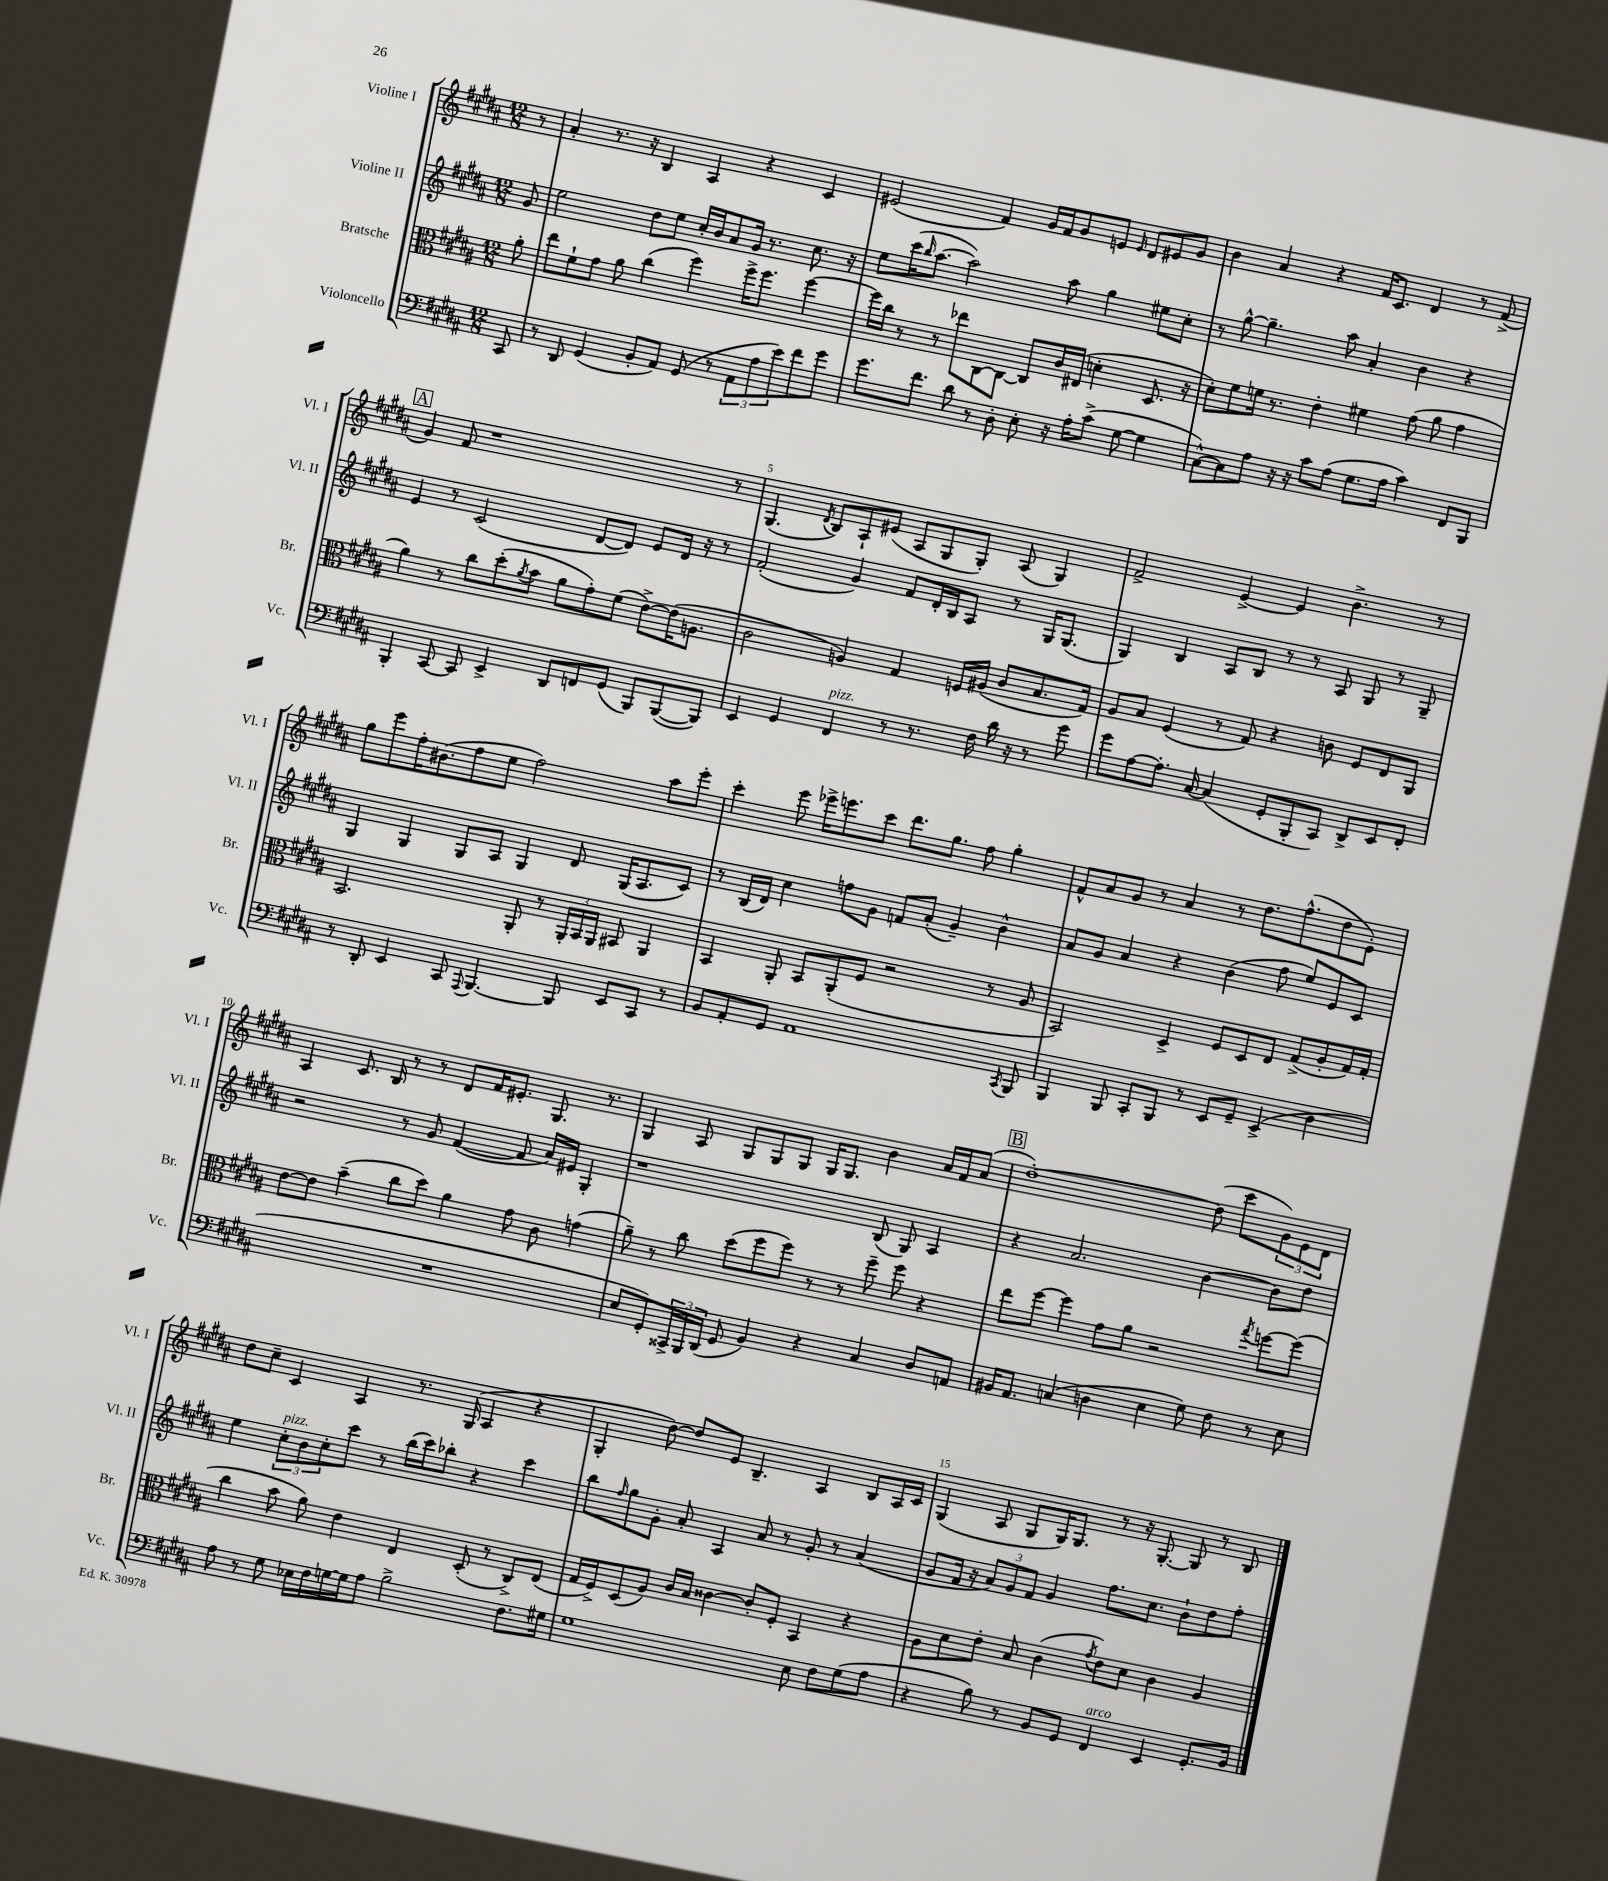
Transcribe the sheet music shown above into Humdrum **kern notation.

**kern	**kern	**kern	**kern
*staff4	*staff3	*staff2	*staff1
*clefF4	*clefC3	*clefG2	*clefG2
*k[f#c#g#d#a#]	*k[f#c#g#d#a#]	*k[f#c#g#d#a#]	*k[f#c#g#d#a#]
*M12/8	*M12/8	*M12/8	*M12/8
8CC#/	8a#'\	8g#/	8r
=	=	=	=
8r	8ee\L	2ee\	4a#'/
8DD#/	8f#`\	.	.
(4GG#/	8g#\J	.	8.r
.	8a#\	.	.
.	.	.	16r
8BB'/L	(4cc#\	8dd#\L	4B/
8AA#/J)	.	8ee\J	.
(8GG#/	4ff#\)	16cc#'/LL	4A#/
.	.	16b/J	.
8r	.	8a#/	.
12AA#\L	16ff#^\LK	16g#/Jk	4r
.	8.ff#\J	8.r	.
12A#\	.	.	.
12e\)	.	.	.
8f#\	[4ff#\	8.cc#\	4c#/
8g#\J	.	.	.
.	.	16r	.
=	=	=	=
8.g#\L	16ff#\]LL	8ee\L	(2e#/
.	16cc#\JJ	.	.
.	8r	(16ccc#\K	.
.	.	16qqbb/	.
8.f#\J	.	[8.aa#\J	.
.	8r	.	.
8d#\	8ee-\L	2aa#\])	.
8r	[8C#\	.	4f#/)
8D#'\	8C#\_J	.	.
8E'\	8C#/]L	.	16g#/LL
.	.	.	16f#/J
16r	16c#/L	8aa#\	8g#/
16A#'\LK	(16E#/JJ	.	.
(8c#^\J	4d'\	4gg#\	8e/J
.	.	.	16qqe/
[8G#\	.	.	8d#/L
4G#\]	8.D#/	8ee#\L	8e#/
.	.	8cc#'\J	8g#/J
.	16r	.	.
=	=	=	=
[8C#^^\L)	8d#'\L)	8r	4b\
8C#\]	8f#\	[8gg#^^\	.
8A#\J	16f\Jk	4.gg#~\]	4a#/
.	8.r	.	.
16r	.	.	.
16r	.	.	.
8c#\L	4e'\	.	4r
(8A#\J	.	8aa#\	.
8.G#\L	4f#\	4a#'/	16f#/LK
.	.	.	8.c#/J
16A#\Jk	.	.	.
4c#\)	(8g#\	4b\	4d#/
.	8a#\	.	.
8FF#/L	4g#\	4r	8r
8BBB/J	.	.	(8f#^/
=	=	=	=
4BBB'/	4a#\)	4e/	4g#/)
[8CC#/	8r	8r	8f#/
8CC#/]	8cc#\L	(2c#/	1r
4EE^/	(8dd#'\	.	.
.	8qa#/	.	.
.	8b\J	.	.
8DD#/L	8a#\L	.	.
8FF/	8g#'\)	[8d#/L	.
(8GG#/J	(8f#\J	8d#/]J)	.
8BBB/L)	[8e^\L)	8e/L	.
([8BBB/	(16e\]K	16d#/Jk	.
.	8.A\J	16r	.
8BBB/]J)	.	8r	8r
=	=	=	=
4EE/	2c#\	(2f#'/	(4.G#/
4GG#/	.	.	.
.	.	.	8qd#/
.	.	.	8B/L)
4FF#/	4A/)	4g#/)	8A#`/
.	.	.	(8e#/J
8r	4G#/	8f#/L	8A#/L
8.r	.	16d#'/L	8G#/
.	.	16B/J	.
.	16F/LL	8A#/J	8G#'/J)
16F#\	(16A#/JJ	.	.
16d#\	8c#/L	8r	(8A#/
16r	.	.	.
8r	8.B/	16G#/LK	4G#/)
.	.	(8.G#/J	.
8g#\	.	.	.
.	16G#/Jk)	.	.
=	=	=	=
8g#\L	8A#/L	4G#/)	2f#^/
[8A#\	8B/J	.	.
8.A#'\]J	(4F#/	4B/	.
[16C#/	.	.	.
(4C#/]	8r	8A#/L	[4e^/
.	8G#/)	8B/J	.
8GG#'/L	4r	8r	4e/]
8BBB'/	.	8r	.
8CC#/J)	8c\	8A#/	4.b^\
8DD#^/L	8F#/L	8G#/	.
8EE/	8E/	8r	.
8FF#'/J	8AA#/J	8G#~/	8r
=	=	=	=
8r	2.BB/	4G#/	8gg#\L
8DD#'/	.	.	8eee\
4EE/	.	4G#/	16ff#'\K
.	.	.	(8.b#\
8CC#/	.	8G#/L	8ff#\
8qqAAA#/	.	.	.
[4.BBB/	.	8A#/J	8ee\J
.	8AA#'/	4G#/	2ff#\)
.	8r	.	.
8BBB/]	24AA#'/LL	8d#/	.
.	24BB/	.	.
.	24AA#/JJ	.	.
8EE/L	8BB#/	(16G#/LK	.
.	.	8.A#/	.
8CC#/J	4AA#/	.	8aa#\L
8r	.	8c#/J)	8eee'\J
=	=	=	=
8BB/L	4BB/	8r	4ccc#'\
8AA#'/	.	(16B/LL	.
.	.	16d#/JJ)	.
8GG#/J	8AA#'/	4cc#\	8eee\
1AA#	8BB/L	.	16eee-^\LK
.	.	.	8.eee\
.	(8AA#'/	8ff\L	.
.	8F#/J	8g#\J	8ccc#\J
.	2r	8f/L	8.ddd#\L
.	.	(8a#'/J	.
.	.	.	8.gg#\J
.	.	4g#~/)	.
.	.	.	8ff#\
.	8r	4b^^\	4gg#'\
8qCC#/	.	.	.
8BBB/	8A#/	.	.
=	=	=	=
4BBB/	2BB/)	8a#/L	8f#^^/L
.	.	8g#/J	8a#/
8BBB/	.	4a#/	8g#/J
8CC#'/L	.	.	8r
8BBB/J	4D#^/	4r	4a#/
8r	.	.	.
8EE/L	8F#/L	(4b\	8r
8GG#~/J	8D#/	.	8.dd#\L
(4EE^/	8E/J	8ff#\	.
.	.	.	(8.ff#^^\
.	(8G#^/L	8ee/L)	.
4D#\	8A#'/	8e/	8dd#\
.	16G#/L)	8c#/J	8e'\J)
.	16G#'/JJ	.	.
=	=	=	=
1.r	[8e\L	2r	4A#/
.	8e\]J	.	.
.	(4b~\	.	8.c#/
.	.	.	16B/
.	8cc#\L	8r	8r
.	8dd#\J)	8g#/	8r
.	4a#\	([4f#/	8d#/L
.	.	.	16f#/K
.	.	.	8.e#'/J
.	8g#\	8f#/]	.
.	8c#\	16a#/LL)	8.G#/
.	.	16e#/JJ	.
.	(4g\	4G#'/	.
.	.	.	8.r
=	=	=	=
8E/L	8a#~\)	1r	4G#/
8GG#'/)	8r	.	.
24CC##^/L	8cc#\	.	8A#/
24BBB/	.	.	.
(24DD#/JJ	.	.	.
8GG#/	(8dd#\L	.	8G#/L
4BB/)	8ff#\	.	8G#/
.	8ff#\J)	.	8G#/J
4r	8r	.	16G#/LK
.	.	.	8.G#/J
.	8r	.	.
4C#/	8ff#~\	(8B/	4b\
.	8ff#\	8G#/)	.
8D#/L	4r	4A#/	16a#/LL
.	.	.	16f#/J
8AA/J	.	.	(8a#/J
=	=	=	=
16BB#/LK	8ee\L	4r	[1dd#')
8.AA#/J	.	.	.
.	[8ff#\J	.	.
(4C/	4ff#\]	2.a#/	.
4D\	8g#\L	.	.
.	8a#\J	.	.
4E\	2r	.	.
8G#\)	.	[4b\	(8dd#\]
8F#\	.	.	8ccc#\L
.	8qgg#/	.	.
8r	[8ff\L	8b\]L	12g#\)
.	.	.	12e\
8E\	(8ff\]J	8dd#\J	.
.	.	.	12d#\J
=	=	=	=
8A#\	4cc#\	4ee\	8dd#\L
8r	.	.	8cc#~\J
8G#\	8b\	12cc#'\L	4c#/
.	.	12b\	.
16E-\LL	8a#\)	.	.
.	.	12cc#'\	.
16F#\	.	.	.
[16G\	4e\	8ccc#\J	4A#/
16G\]J	.	.	.
8A#\J	.	8r	.
2B^\	4E/	(16bb\LL	8.r
.	.	16ccc#\J)	.
.	.	8bb-'\J	.
.	.	.	(16G#/
.	(8D#'/	4r	4A#/
.	8r	.	.
8.F#\L	8C#^/L)	4ccc#\	4r
.	(8E/J	.	.
16G#\Jk	.	.	.
=	=	=	=
1G#	16G#/LL	8bb\L	4G#'/
.	16F#^/J)	.	.
.	.	16qqff#/	.
.	(8D#/	8gg#\	.
.	8A#/J)	8g#'\J	[8dd#\)
.	16c#/LL	8a#'/	8dd#/]L
.	16B/JJ	.	.
.	[4c##\	4A#/	8e/J
.	.	.	4.B~/
.	8c##'/]L	8a#/	.
.	8F#'/J	8r	.
8E\	4BB/	8g#'/	4A#/
8F#\L	.	8r	.
(8G#\	4r	(4a#/	8B/L
8A#\J	.	.	16A#/L
.	.	.	16c#/JJ
=	=	=	=
4r	8A#\L	8g#/L	(4G#/
.	8d#\	16f#/Jk	.
.	.	16r	.
8B\)	8e'\J	12a#/L)	8A#/
.	.	12g#/	.
8r	8B/	.	8G#/L
.	.	12f#/J	.
8BB/L	(4c#\	4g#/	16G#/K)
.	.	.	8.G#/J
8GG#/J	.	.	.
.	8qg#/	.	.
4FF#/	8e\L)	8.ff#\L	8r
.	8d#\J	.	16r
.	.	8.cc#\J	[8.G#'/
4EE/	4c#\	.	.
.	.	8b`\L	8G#/]
8.GG#'/L	4A#/	8dd#\	8r
.	.	8ff#'\J	8B/
16BB/Jk	.	.	.
==	==	==	==
*-	*-	*-	*-
